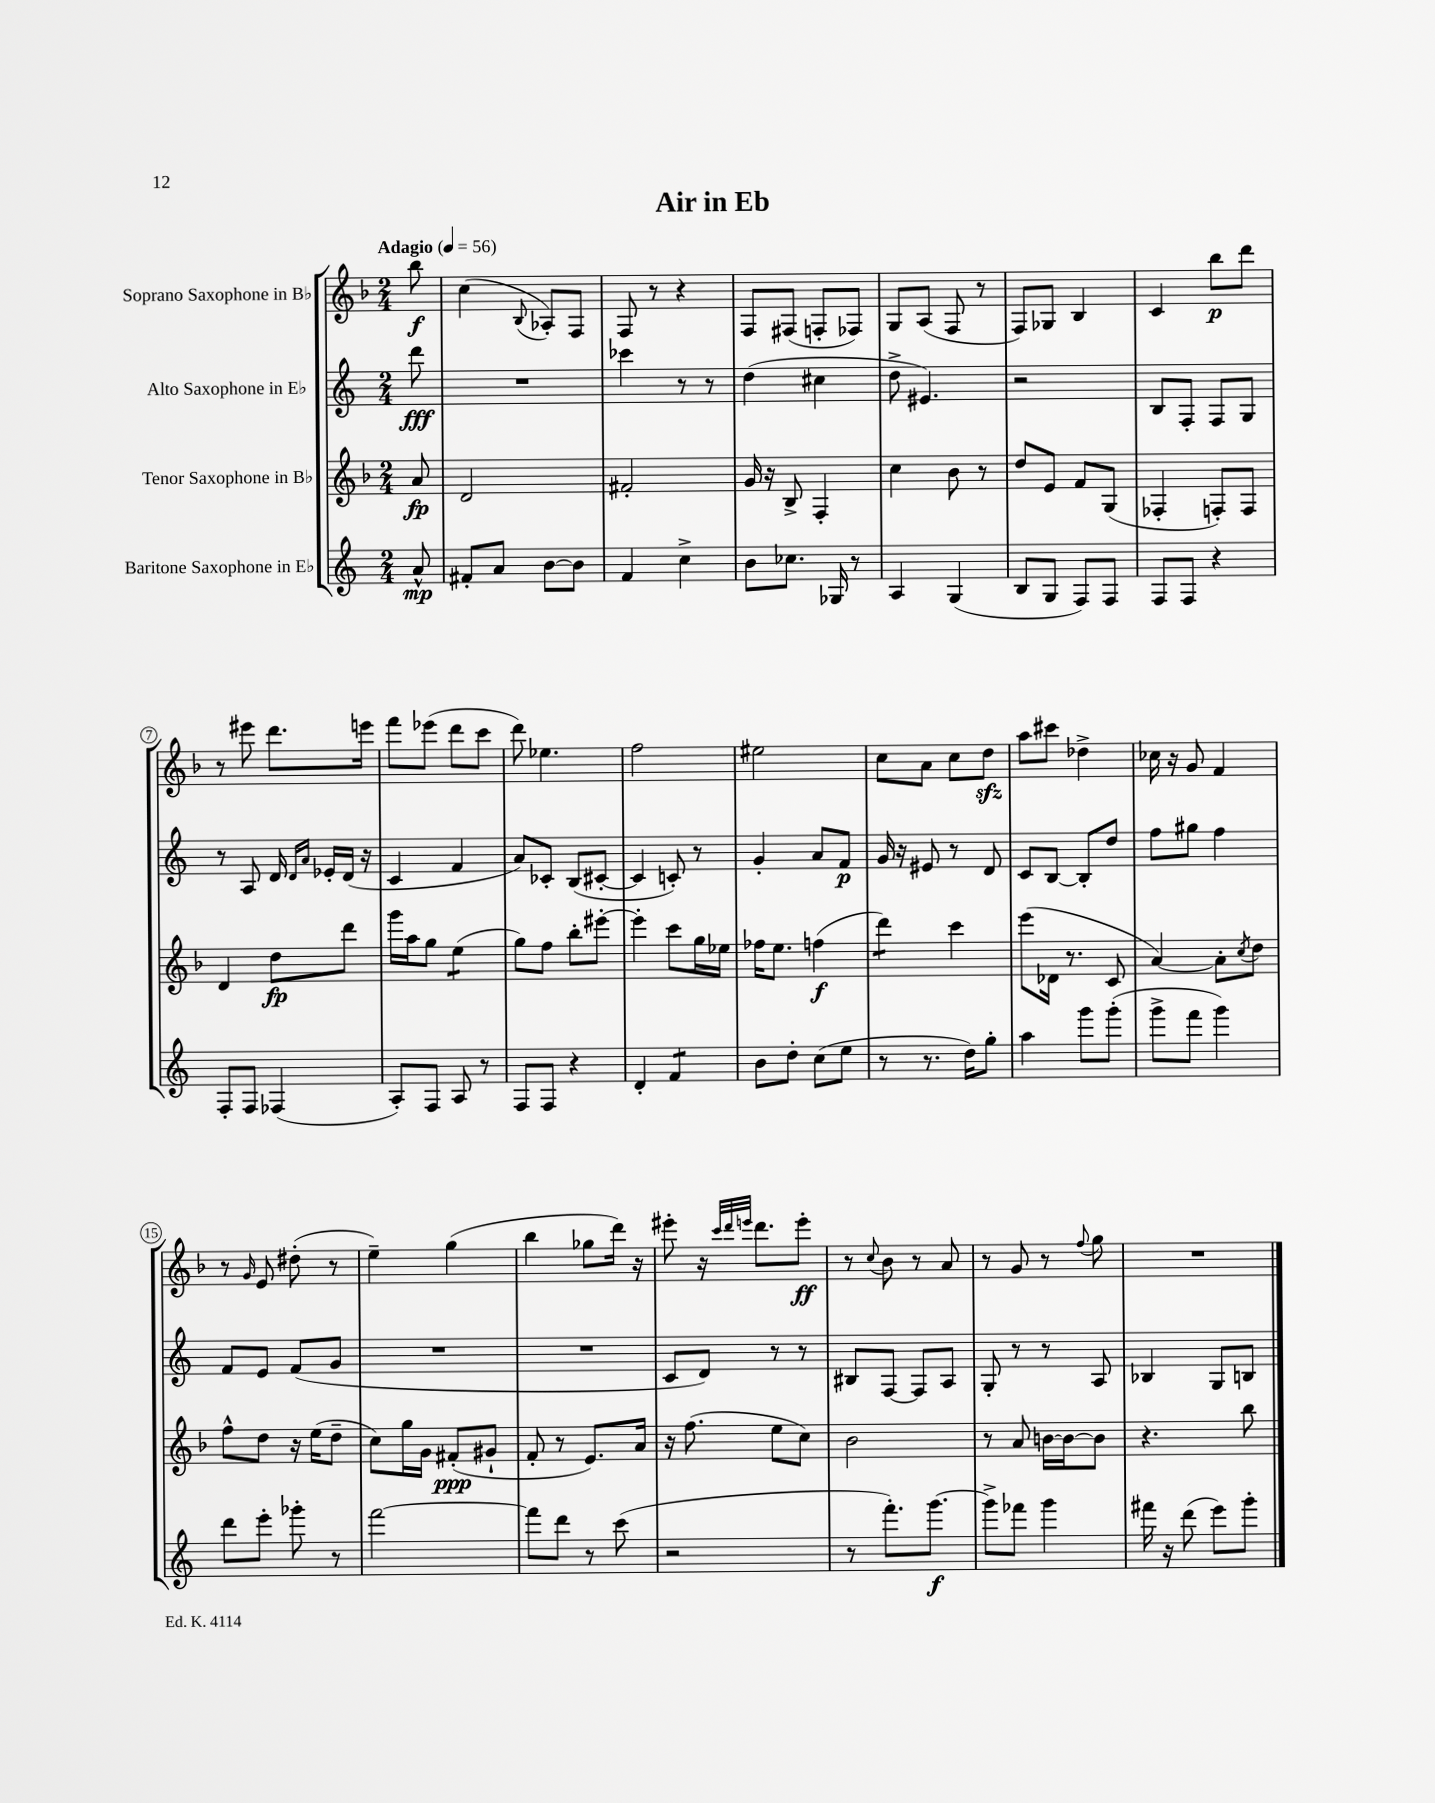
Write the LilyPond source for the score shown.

\header { title = "Air in Eb" }
<<
\new StaffGroup <<
\new Staff = "s0" \with { instrumentName = "Soprano Saxophone in Bb" } {
    \clef treble \key f \major \numericTimeSignature \time 2/4 \partial 8 \tempo "Adagio" 4 = 56
    bes''8\f |
    c''4( \appoggiatura { bes8 } aes8-.) f8 |
    f8 r8 r4 |
    f8 fis8( f8-. fes8) |
    g8 a8( f8 r8 |
    f8) ges8 bes4 |
    c'4 bes''8\p d'''8 |
    r8 eis'''8 d'''8. e'''16 |
    f'''8 ees'''8( d'''8 c'''8 |
    d'''8) ees''4. |
    f''2 |
    eis''2 |
    c''8 a'8 c''8 d''8\sfz |
    a''8 cis'''8 des''4-> |
    ces''16 r16 g'8 f'4 |
    r8 \grace { g'16 } e'8 dis''8-.( r8 |
    e''4--) g''4( |
    bes''4 ges''8 d'''16) r16 |
    eis'''8-. r16 \grace { c'''32 d'''32 e'''32 } d'''8. e'''8-.\ff |
    r8 \appoggiatura { c''8 } bes'8 r8 a'8 |
    r8 g'8 r8 \appoggiatura { f''8 } g''8 |
    R2 \bar "|." |
}
\new Staff = "s1" \with { instrumentName = "Alto Saxophone in Eb" } {
    \clef treble \key c \major \numericTimeSignature \time 2/4 \partial 8
    d'''8\fff |
    R2 |
    ces'''4 r8 r8 |
    d''4( cis''4 |
    d''8-> eis'4.) |
    r2 |
    b8 f8-. f8 g8 |
    r8 a8 d'16 \grace { d'16 a'16 } ees'16-. d'16( r16 |
    c'4 f'4 |
    a'8) ces'8-. b8( cis'8~-. |
    cis'4 c'8-.) r8 |
    g'4-. a'8 f'8\p |
    g'16 r16 eis'8 r8 d'8 |
    c'8 b8~ b8-. d''8 |
    f''8 gis''8 f''4 |
    f'8 e'8 f'8( g'8 |
    R2 |
    R2 |
    c'8 d'8) r8 r8 |
    bis8 f8~ f8 a8 |
    g8-. r8 r8 a8 |
    bes4 g8 b8 \bar "|." |
}
\new Staff = "s2" \with { instrumentName = "Tenor Saxophone in Bb" } {
    \clef treble \key f \major \numericTimeSignature \time 2/4 \partial 8
    a'8\fp |
    d'2 |
    fis'2-. |
    g'16 r16 bes8-> f4-. |
    c''4 bes'8 r8 |
    d''8 e'8 f'8 g8( |
    fes4-. f8-.) f8 |
    d'4 d''8\fp d'''8 |
    g'''16 a''16 g''8 e''4:8( |
    g''8) f''8 bes''8-. eis'''8~-. |
    eis'''4-. c'''8 g''16 ees''16 |
    fes''16 e''8. f''4\f( |
    d'''4:8) c'''4 |
    e'''8( des'16 r8. c'8 |
    a'4~) a'8-. \acciaccatura { c''8 } d''8 |
    f''8-^ d''8 r16 e''16( d''8-- |
    c''8) g''16 g'16 fis'8-.\ppp( gis'8-! |
    f'8-. r8 e'8.) a'16 |
    r16 f''8.( e''8 c''8) |
    bes'2 |
    r8 a'8 b'16~ b'16~ b'8 |
    r4. bes''8 \bar "|." |
}
\new Staff = "s3" \with { instrumentName = "Baritone Saxophone in Eb" } {
    \clef treble \key c \major \numericTimeSignature \time 2/4 \partial 8
    a'8-^\mp |
    fis'8-. a'8 b'8~ b'8 |
    f'4 c''4-> |
    b'8 ces''8. ges16 r8 |
    a4 g4( |
    b8 g8 f8) f8 |
    f8 f8 r4 |
    f8-. f8 fes4( |
    a8-.) f8 a8 r8 |
    f8 f8 r4 |
    d'4-. f'4:8 |
    b'8 d''8-. c''8( e''8 |
    r8 r8. d''16) g''8-. |
    a''4 g'''8 g'''8-.( |
    g'''8-> f'''8 g'''4) |
    d'''8 e'''8-. ges'''8-. r8 |
    f'''2~ |
    f'''8 d'''8 r8 c'''8( |
    r2 |
    r8 f'''8.-.) g'''8.~\f |
    g'''8-> fes'''8 g'''4 |
    fis'''16 r16 d'''8( e'''8) g'''8-. \bar "|." |
}
>>
>>
\layout { \context { \Score \override BarNumber.stencil = #(make-stencil-circler 0.1 0.3 ly:text-interface::print) } }
